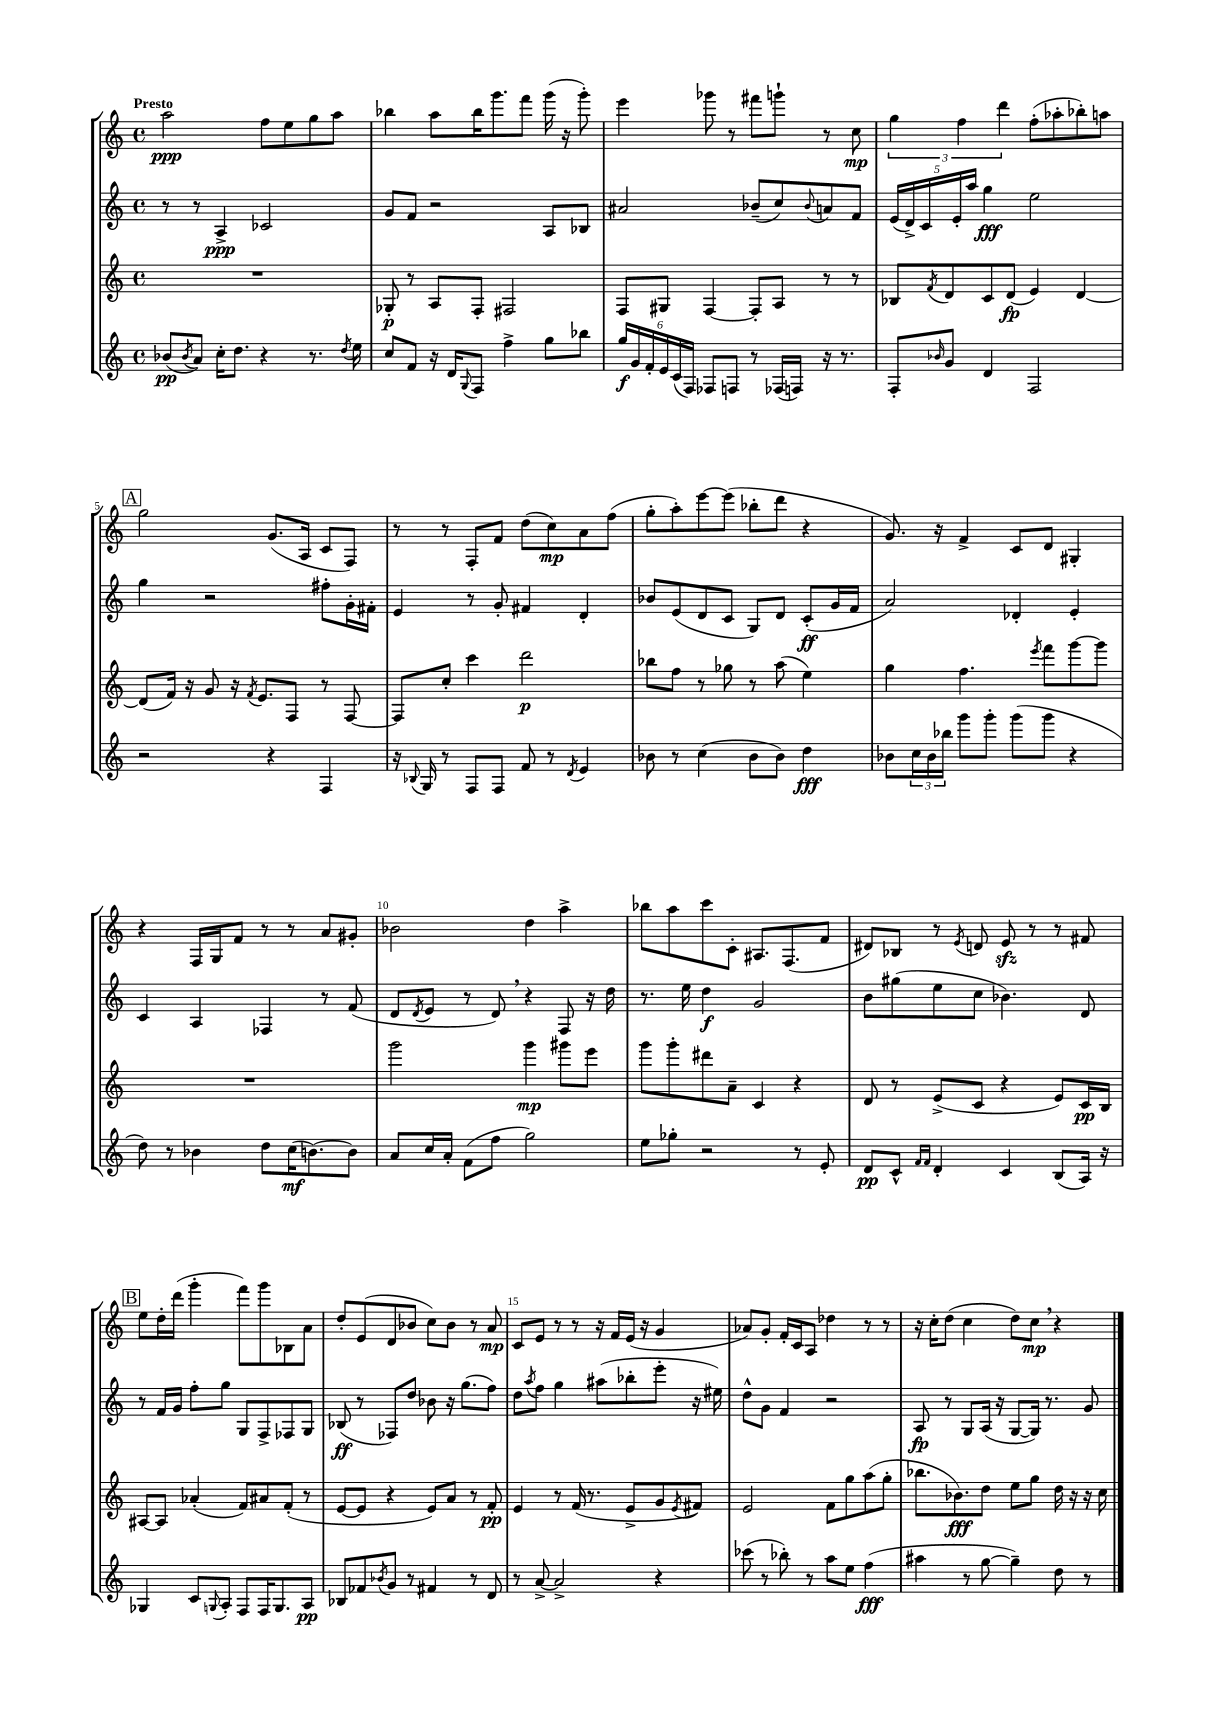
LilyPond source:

<<
\new StaffGroup <<
\new Staff = "s0" {
    \clef treble \key c \major \defaultTimeSignature \time 4/4 \tempo "Presto"
    a''2\ppp f''8 e''8 g''8 a''8 |
    bes''4 a''8 bes''16 g'''8. f'''8 g'''16( r16 g'''8-.) |
    e'''4 ges'''8 r8 fis'''8 g'''8-! r8 c''8\mp |
    \tuplet 3/2 { g''4 f''4 d'''4 } f''8-.( aes''8-. bes''8-.) a''8 |
    \mark \markup { \box "A" } g''2 g'8.( a16 c'8 f8) |
    r8 r8 f8-. f'8 d''8( c''8\mp) a'8 f''8( |
    g''8-. a''8-.) e'''8~ e'''8( bes''8-. d'''8 r4 |
    g'8.) r16 f'4-> c'8 d'8 gis4-. |
    r4 f16 g16 f'8 r8 r8 a'8 gis'8-. |
    bes'2 d''4 a''4-> |
    bes''8 a''8 c'''8 c'8-. ais8. f8.( f'8 |
    dis'8) bes8 r8 \acciaccatura { e'8 } d'8 e'8\sfz r8 r8 fis'8 |
    \mark \markup { \box "B" } e''8 d''16-. d'''16( g'''4-. f'''8) g'''8 bes8 a'8 |
    d''8-. e'8( d'8 bes'8 c''8) bes'8 r8 a'8\mp |
    c'8 e'8 r8 r8 r16 f'16 e'16( r16 g'4 |
    aes'8) g'8-. f'16-. c'16 a8 des''4 r8 r8 |
    r16 c''16-. d''8( c''4 d''8) c''8\mp \breathe r4 \bar "|." |
}
\new Staff = "s1" {
    \clef treble \key c \major \defaultTimeSignature \time 4/4
    r8 r8 a4->\ppp ces'2 |
    g'8 f'8 r2 a8 bes8 |
    ais'2 bes'8--( c''8) \appoggiatura { bes'8 } a'8 f'8 |
    \tuplet 5/4 { e'16( d'16->) c'16 e'16-. a''16 } g''4\fff e''2 |
    \mark \markup { \box "A" } g''4 r2 fis''8-. g'16-. fis'16-. |
    e'4 r8 g'8-. fis'4 d'4-. |
    bes'8 e'8( d'8 c'8 g8) d'8 c'8-.\ff( g'16 f'16 |
    a'2) des'4-. e'4-. |
    c'4 a4 fes4 r8 f'8( |
    d'8 \acciaccatura { d'8 } e'8 r8 d'8) \breathe r4 f8 r16 d''16 |
    r8. e''16 d''4\f g'2 |
    b'8 gis''8( e''8 c''8 bes'4.) d'8 |
    \mark \markup { \box "B" } r8 f'16 g'16 f''8-. g''8 g8 f8-> fes8 g8 |
    bes8\ff( r8 fes8) d''8 bes'8 r16 g''8.( f''8) |
    d''8 \acciaccatura { a''8 } f''8 g''4 ais''8( bes''8-. e'''8-. r16 eis''16) |
    d''8-^ g'8 f'4 r2 |
    a8\fp r8 g8 a16( r16 g8~ g16) r8. g'8 \bar "|." |
}
\new Staff = "s2" {
    \clef treble \key c \major \defaultTimeSignature \time 4/4
    R1 |
    ges8-.\p r8 a8 f8-. fis2 |
    f8 gis8 f4~ f8-. a8 r8 r8 |
    bes8 \acciaccatura { f'8 } d'8 c'8 d'8\fp( e'4) d'4~ |
    \mark \markup { \box "A" } d'8( f'16) r16 g'8 r16 \acciaccatura { f'8 } e'8. f8 r8 f8~ |
    f8 c''8-. c'''4 d'''2\p |
    bes''8 f''8 r8 ges''8 r8 a''8( e''4) |
    g''4 f''4. \acciaccatura { e'''8 } f'''8 g'''8~ g'''8 |
    R1 |
    g'''2 g'''4\mp gis'''8 e'''8 |
    g'''8 g'''8-. dis'''8 a'8-- c'4 r4 |
    d'8 r8 e'8->( c'8 r4 e'8) c'16\pp b16 |
    \mark \markup { \box "B" } ais8~ ais8 aes'4-.( f'8) ais'8 f'8-.( r8 |
    e'8~ e'8 r4 e'8) a'8 r8 f'8-.\pp |
    e'4 r8 f'16( r8. e'8-> g'8 \acciaccatura { e'8 } fis'8) |
    e'2 f'8 g''8 a''8( g''8-. |
    bes''8. bes'8.\fff) d''8 e''8 g''8 d''16 r16 r16 c''16 \bar "|." |
}
\new Staff = "s3" {
    \clef treble \key c \major \defaultTimeSignature \time 4/4
    bes'8\pp( \acciaccatura { bes'8 } a'8) c''16-. d''8. r4 r8. \acciaccatura { d''8 } e''16 |
    c''8 f'8 r16 d'16 \appoggiatura { g8 } f8 f''4-> g''8 bes''8 |
    \tuplet 6/4 { g''16\f g'16 f'16-. e'16 c'16( f16) } fes8 f8 r8 fes16( f16) r16 r8. |
    f8-. \grace { bes'16 } g'8 d'4 f2 |
    \mark \markup { \box "A" } r2 r4 f4 |
    r16 \appoggiatura { bes8 } g16 r8 f8 f8 f'8 r8 \acciaccatura { d'8 } e'4 |
    bes'8 r8 c''4( bes'8 bes'8) d''4\fff |
    bes'8 \tuplet 3/2 { c''16 bes'16 bes''16 } g'''8 g'''8-. g'''8( g'''8 r4 |
    d''8) r8 bes'4 d''8 c''16\mf( b'8.~) b'8 |
    a'8 c''16 a'16-. f'8( f''8 g''2) |
    e''8 ges''8-. r2 r8 e'8-. |
    d'8\pp c'8-^ \grace { f'16 f'16 } d'4-. c'4 b8( a16) r16 |
    \mark \markup { \box "B" } ges4 c'8 \appoggiatura { g8 } a8-. f8 f16 g8. a8\pp |
    bes8 fes'8 \acciaccatura { bes'8 } g'8 r8 fis'4 r8 d'8 |
    r8 a'8~-> a'2-> r4 |
    ces'''8( r8 bes''8-.) r8 a''8 e''8 f''4\fff( |
    ais''4 r8 g''8~ g''4--) d''8 r8 \bar "|." |
}
>>
>>
\layout { \context { \Score \override BarNumber.break-visibility = ##(#f #t #t) barNumberVisibility = #(every-nth-bar-number-visible 5) } }
